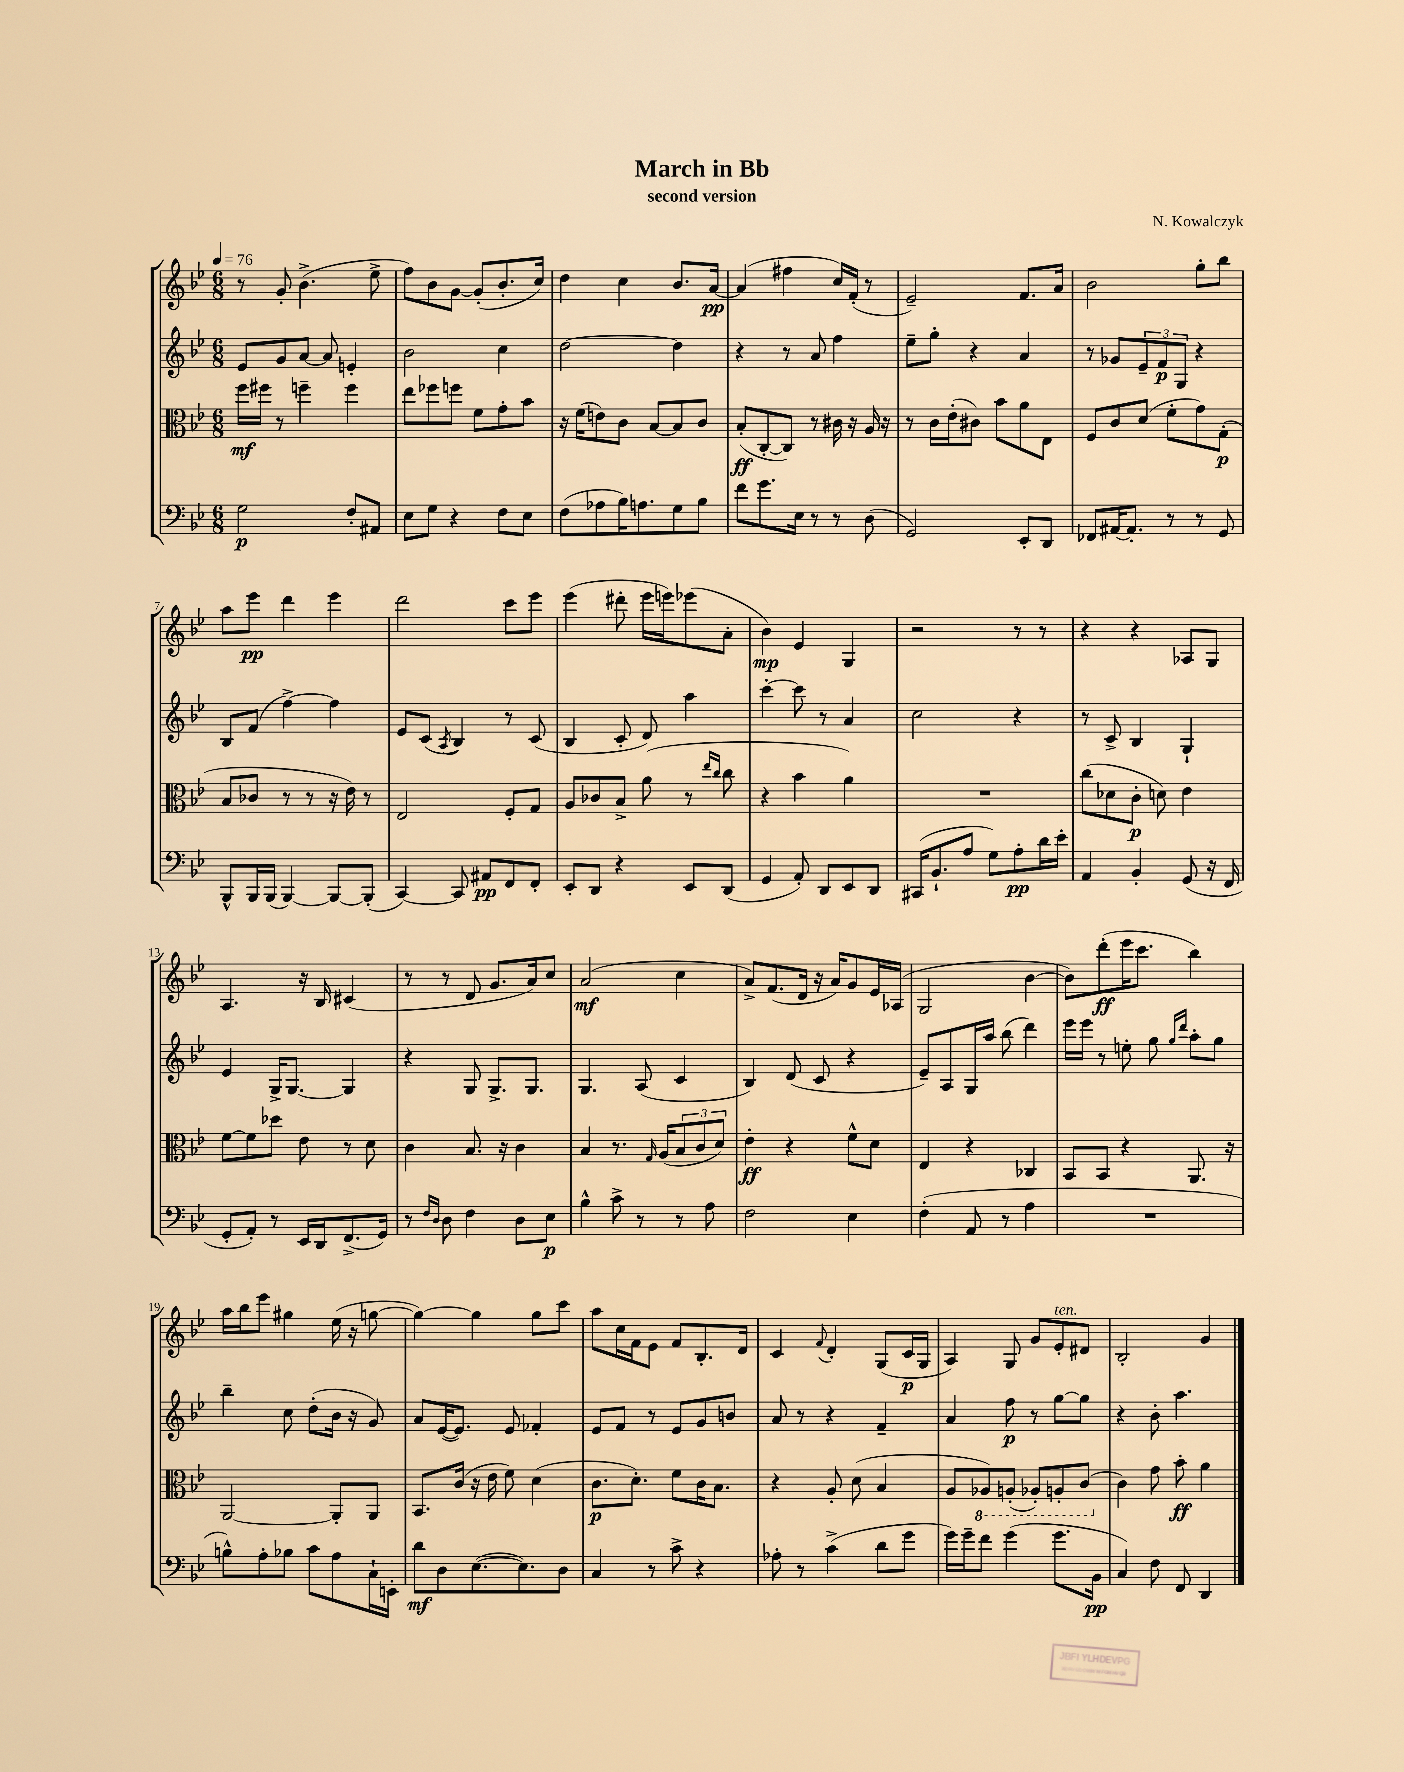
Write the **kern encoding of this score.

**kern	**kern	**kern	**kern
*staff4	*staff3	*staff2	*staff1
*clefF4	*clefC3	*clefG2	*clefG2
*k[b-e-]	*k[b-e-]	*k[b-e-]	*k[b-e-]
*M6/8	*M6/8	*M6/8	*M6/8
*MM76	*MM76	*MM76	*MM76
2G	16ff	8e-	8r
.	16ff#	.	.
.	8r	8g	8g'
.	4ff~	[8a	(4.b-^
.	.	8a]	.
8F'	4ff	4e'	.
8AA#	.	.	8ee-^
=	=	=	=
8E-	8ee-	2b-	8ff)
8G	8ff-	.	8b-
4r	8ff	.	[8g
.	8f	.	(8g']
8F	8g'	4cc	8.b-'
8E-	8b-	.	.
.	.	.	16cc)
=	=	=	=
(8F	16r	[2dd	4dd
.	(16f	.	.
8A-	8e)	.	.
16B-)	8c	.	4cc
8.A	.	.	.
.	[8B-	.	.
8G	8B-]	4dd]	8.b-
8B-	8c	.	.
.	.	.	[16a
=	=	=	=
8f	(8B-'	4r	(4a]
8.g	[8C'	.	.
.	8C])	8r	4ff#
16E-	.	.	.
8r	8r	8a	.
8r	16c#	4ff	16cc)
.	16r	.	(16f'
(8D	16A	.	8r
.	16r	.	.
=	=	=	=
2GG)	8r	8ee-~	2e-~)
.	16c	8gg'	.
.	(16e-'	.	.
.	8c#)	4r	.
.	8b-	.	.
8EE-'	8a	4a	8.f
8DD	8E-	.	.
.	.	.	16a
=	=	=	=
8FF-	8F	8r	2b-
[16AA#	8c	8g-	.
8.AA#']	.	.	.
.	(8d	12e-~	.
.	.	12f	.
8r	8f'	.	.
.	.	12G	.
8r	8g)	4r	8gg'
8GG	(8G'	.	8bb-
=	=	=	=
8BBB-^^	8B-	8B-	8aa
16BBB-	8c-	(8f	8eee-
(16BBB-	.	.	.
[4BBB-)	8r	[4ff^)	4ddd
.	8r	.	.
8BBB-_	16r	4ff]	4eee-
.	16e-)	.	.
(8BBB-']	8r	.	.
=	=	=	=
[4CC)	2E-	8e-	2ddd
.	.	(8c	.
.	.	8qA	.
8CC]	.	4B-)	.
8AA#	.	.	.
8FF	8F'	8r	8ccc
8FF'	8G	(8c	8eee-
=	=	=	=
8EE-'	8A	4B-	(4eee-
8DD	8c-	.	.
4r	8B-^	8c'	8ddd#'
.	(8a	8d)	16eee-
.	.	.	16eee)
8EE-	8r	4aa	(8eee-
.	16qqee-	.	.
.	16qqcc	.	.
(8DD	8cc	.	8a'
=	=	=	=
4GG	4r	[4ccc'	4b-)
8AA')	4b-	8ccc]	4e-
8DD	.	8r	.
8EE-	4a)	4a	4G
8DD	.	.	.
=	=	=	=
(16CC#	2.r	2cc	2r
8.BB-`	.	.	.
8A	.	.	.
8G)	.	.	.
8A'	.	4r	8r
16d	.	.	8r
16e-'	.	.	.
=	=	=	=
4AA	(8cc	8r	4r
.	8d-	8c^	.
4BB-'	8c'	4B-	4r
.	8d)	.	.
(8GG	4e-	4G`	8A-
16r	.	.	8G
16FF	.	.	.
=	=	=	=
8GG'	[8f	4e-	4.A
8AA')	8f]	.	.
8r	8dd-	16G^	.
.	.	[8.G	.
16EE-	8e-	.	16r
16DD	.	.	16B-
(8.FF^	8r	4G]	(4c#
.	8d	.	.
16GG)	.	.	.
=	=	=	=
8r	4c	4r	8r
16qqF	.	.	.
16qqD	.	.	.
8D	.	.	8r
4F	8.B-	8G	8d
.	.	8.G^	8.g
.	16r	.	.
8D	4c	.	.
.	.	8.G	16a)
8E-	.	.	8cc
=	=	=	=
4B-^^	4B-	4.G	(2a
8c^	8.r	.	.
8r	.	(8A	.
.	16qqG	.	.
.	(16A	.	.
8r	12B-	4c	4cc
.	12c	.	.
8A	.	.	.
.	12d)	.	.
=	=	=	=
2F	4e-'	4B-)	8a^)
.	.	.	(8.f
.	4r	(8d	.
.	.	.	16d
.	.	8c	16r
.	.	.	16a)
4E-	8f^^	4r	8g
.	8d	.	16e-
.	.	.	(16A-
=	=	=	=
(4F'	4E-	8e-~)	2G
.	.	8A	.
8AA	4r	16G	.
.	.	16aa	.
8r	.	(8bb-	.
4A	4C-	4ddd)	[4b-
=	=	=	=
2.r	8BB-	16eee-	8b-])
.	.	16eee-	.
.	8BB-	8r	(8ddd'
.	4r	8ee'	16eee-
.	.	.	8.ccc
.	.	8gg	.
.	.	16qqgg	.
.	.	16qqddd	.
.	8.AA	8aa'	4bb-)
.	.	8gg	.
.	16r	.	.
=	=	=	=
8B^^)	[2AA	4bb-~	16aa
.	.	.	16bb-
8A'	.	.	8eee-
8B-	.	8cc	4gg#
8c	.	(8dd'	.
8A	8AA']	16b-	(16ee-
.	.	16r	16r
16C`	8AA	8g)	[8gg
16EE'	.	.	.
=	=	=	=
8d	8.BB-	8a	4gg_)
8D	.	([16e-	.
.	(16c	8.e-])	.
([8.E-	16r	.	4gg]
.	16e-	.	.
.	8f)	8e-	.
8.E-])	.	.	.
.	(4d	4f-'	8gg
8D	.	.	8ccc
=	=	=	=
4C	8.c	8e-	8aa
.	.	8f	16cc
.	8.d')	.	16f
8r	.	8r	8e-
8c^	8f	8e-	8f
4r	16c	8g	8.B-'
.	8.B-	.	.
.	.	8b	.
.	.	.	16d
=	=	=	=
8A-'	4r	8a	4c
8r	.	8r	.
.	.	.	8qqf
(4c^	8A'	4r	4d'
.	(8d	.	.
8d	4B-	4f~	(8G
8g	.	.	16c
.	.	.	16G
=	=	=	=
16g)	8A	4a	4A)
16g~	.	.	.
8f	8AA-)	.	.
(4g	(8AA'	8ff	8G
.	8AA-')	8r	8g
8.g	8AA'	[8gg	8e-'
.	(8C	8gg]	8d#
16BB-	.	.	.
=	=	=	=
4C)	4c)	4r	2B-'
8F	8g	8b-'	.
8FF	8b-'	4.aa	.
4DD	4a	.	4g
==	==	==	==
*-	*-	*-	*-
